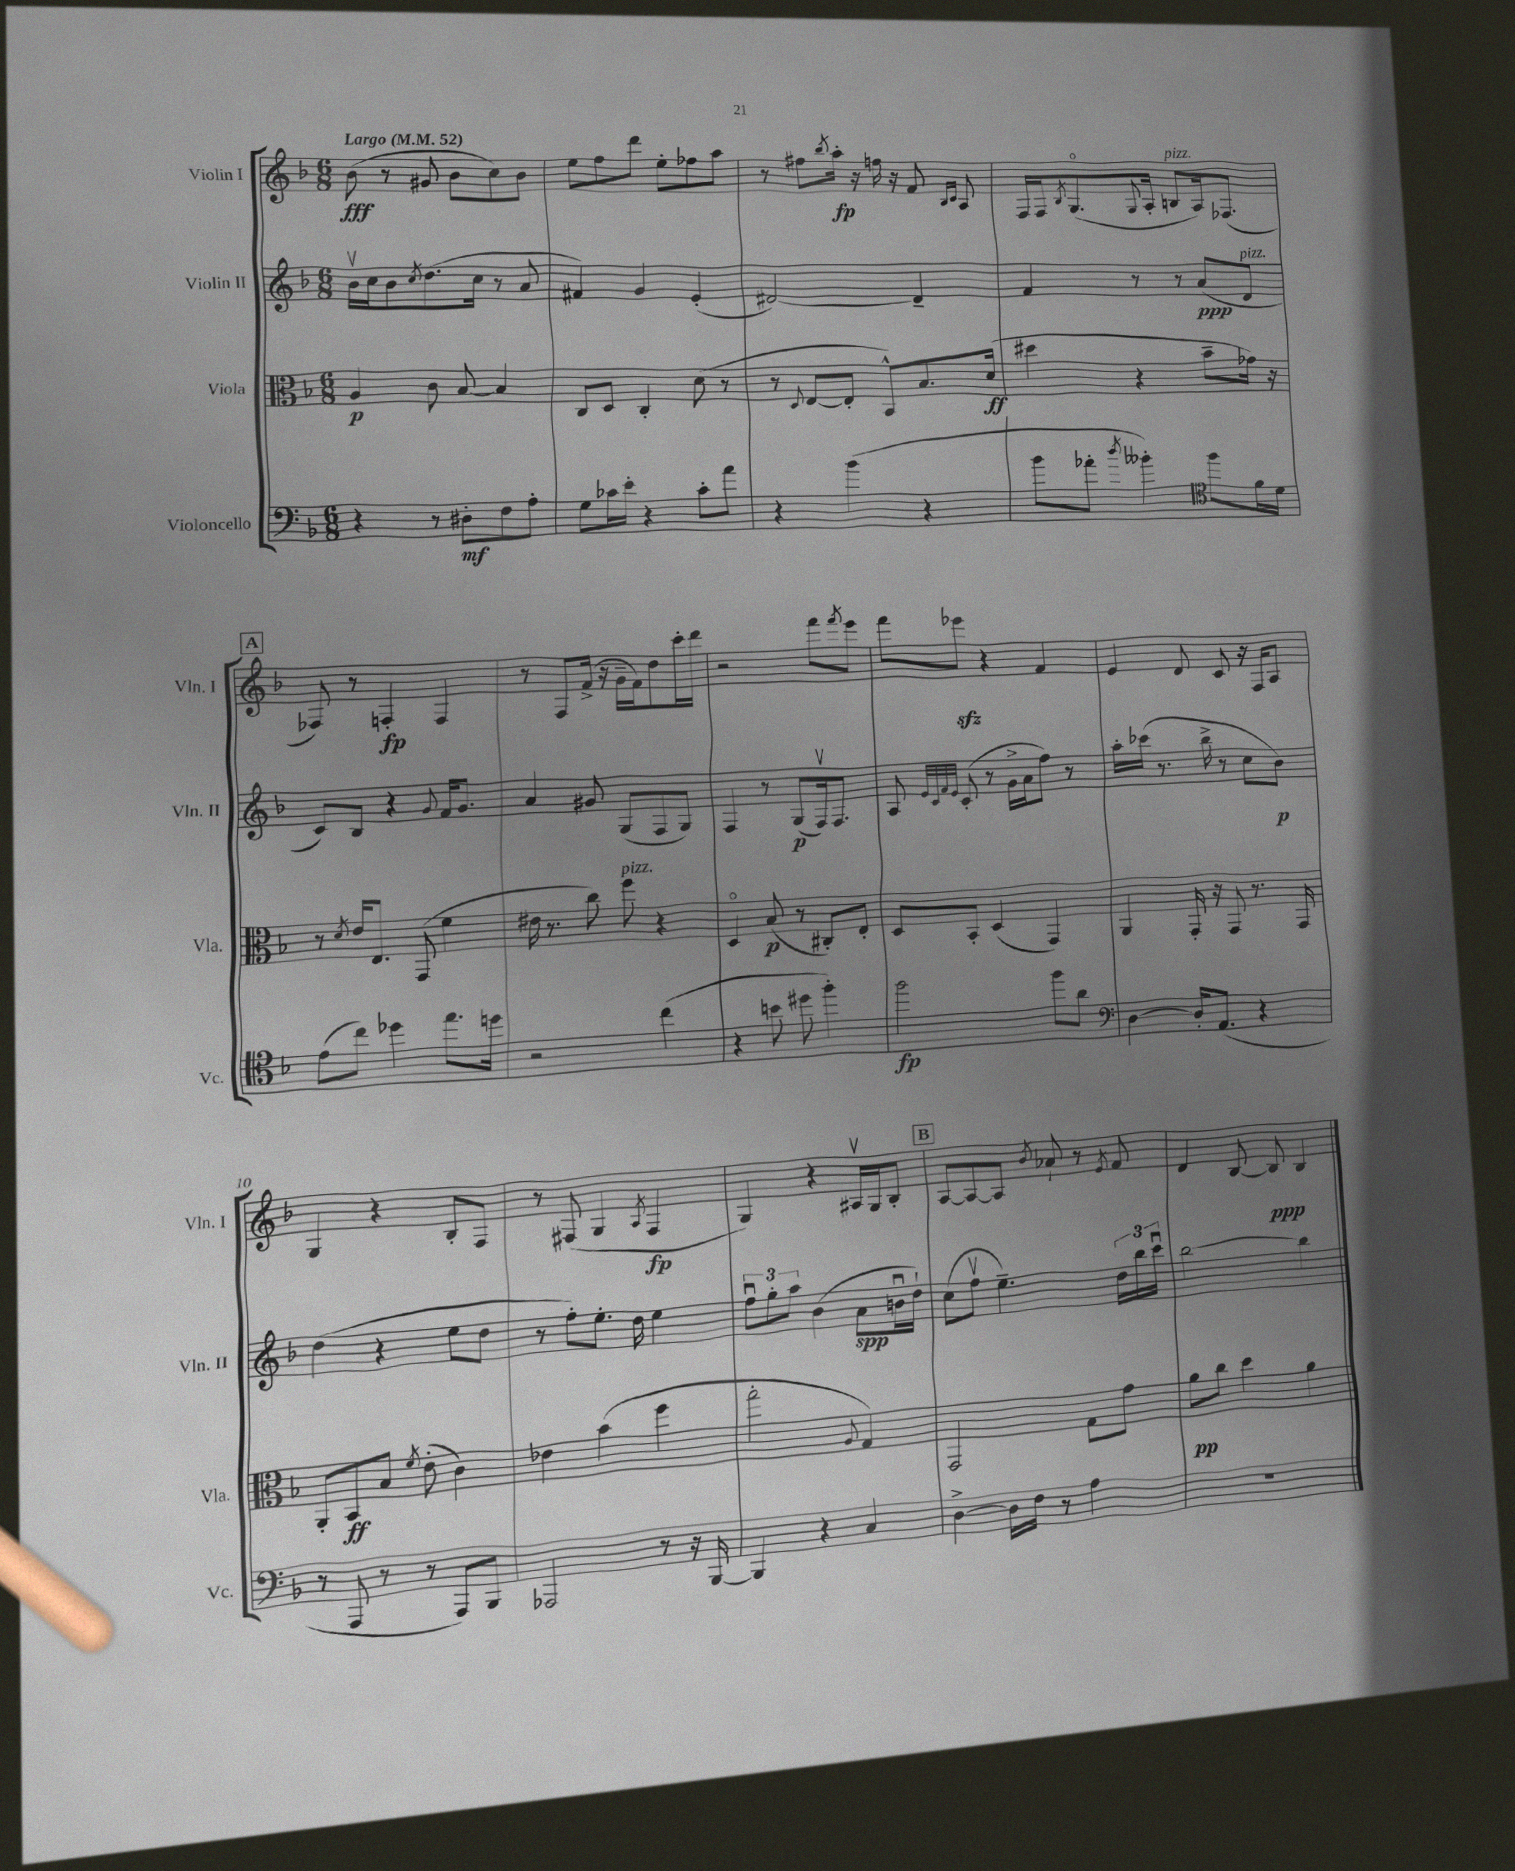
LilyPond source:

<<
\new StaffGroup <<
\new Staff = "s0" \with { instrumentName = "Violin I" shortInstrumentName = "Vln. I" } {
    \clef treble \key f \major \numericTimeSignature \time 6/8 \tempo "Largo" 4 = 52
    bes'8\fff( r8 gis'8 bes'8 c''8) bes'8 |
    e''8 f''8 d'''8 e''8-. fes''8 a''8 |
    r8 fis''8 \acciaccatura { bes''8 } a''16-.\fp r16 f''16 r16 f'8 \grace { bes16 c'16 } a8 |
    f16 f16 \acciaccatura { bes8 } g8.\flageolet( \appoggiatura { g8 } a16-. b8^\markup { \italic "pizz." } a16) fes8.( |
    \mark \markup { \box "A" } fes8) r8 f4-.\fp f4 |
    r8 f8 f'16->( r16 g'16-- f'16) d''8 c'''16-. d'''16 |
    r2 f'''8 \acciaccatura { f'''8 } e'''8 |
    f'''8 ees'''8\sfz r4 f'4 |
    e'4 d'8 c'8 r16 f16 a8 |
    g4 r4 bes8-. f8 |
    r8 fis8( g4 \acciaccatura { a8 } fis4\fp |
    g4) r4 ais16\upbow g16 bes8-. |
    \mark \markup { \box "B" } a8~ a8~ a8 \acciaccatura { bes'8 } aes'8-! r8 \acciaccatura { e'8 } f'8 |
    d'4 bes8~ bes8\ppp bes4 \bar "|." |
}
\new Staff = "s1" \with { instrumentName = "Violin II" shortInstrumentName = "Vln. II" } {
    \clef treble \key f \major \numericTimeSignature \time 6/8
    bes'16\upbow c''16 bes'8 \acciaccatura { c''8 } d''8.( c''16 r8 a'8 |
    fis'4) g'4 e'4-.( |
    dis'2~) dis'4-- |
    f'4 r8 r8 a'8\ppp( d'8^\markup { \italic "pizz." } |
    \mark \markup { \box "A" } c'8) bes8 r4 \appoggiatura { g'8 } f'16 g'8. |
    a'4 gis'8 g8( f8 g8) |
    f4 r8 g8\p( f16\upbow) f8. |
    a8 \grace { e'32 c'32 f'32 e'32 } c'8-.( r8 g'16-> a'16 f''8) r8 |
    a''16-. ces'''16( r8. bes''16-> r8 c''8 bes'8\p) |
    d''4( r4 e''8 d''8 |
    r8 f''8-.) e''8.-. d''16 e''4 |
    \tuplet 3/2 { f''8\downbow g''8-. a''8 } bes'4( a'8\spp b'16\downbow d''16-!) |
    \mark \markup { \box "B" } c''8( f''8\upbow e''4.--) \tuplet 3/2 { d''16 bes''16 c'''16\downbow } |
    bes''2~ bes''4 \bar "|." |
}
\new Staff = "s2" \with { instrumentName = "Viola" shortInstrumentName = "Vla." } {
    \clef alto \key f \major \numericTimeSignature \time 6/8
    a4\p c'8 bes8~ bes4 |
    c8 d8 c4-. d'8( r8 |
    r8 \appoggiatura { d8 } e8~ e8-. bes,8-^) bes8. d'16\ff( |
    dis''4 r4 bes'8-- ges'16) r16 |
    \mark \markup { \box "A" } r8 \acciaccatura { d'8 } e'16 e8. g,8( f'4 |
    eis'16 r8. c''8) f''8^\markup { \italic "pizz." } r4 |
    d4\flageolet bes8\p( r8 cis8-.) e8-. |
    d8 bes,8-. d4( g,4) |
    a,4 g,16-. r16 g,8 r8. g,16 |
    a,8-. bes,8\ff bes8 \acciaccatura { f'8 } e'8-.( c'4) |
    ees'4 bes'4( f''4 |
    g''2-. \appoggiatura { a8 } g4) |
    \mark \markup { \box "B" } g,2 g8 g'8 |
    a'8\pp c''8 d''4 a'4 \bar "|." |
}
\new Staff = "s3" \with { instrumentName = "Violoncello" shortInstrumentName = "Vc." } {
    \clef bass \key f \major \numericTimeSignature \time 6/8
    r4 r8 dis8-.\mf f8 a8-. |
    g8 ces'16 e'16-. r4 ces'8-. a'8 |
    r4 bes'4( r4 |
    bes'8 aes'8-. \acciaccatura { d''8 } beses'4-.) \clef tenor f''8 f'16 d'16 |
    \mark \markup { \box "A" } e'8( c''8) des''4 e''8. d''16 |
    r2 c''4( |
    r4 b'8 dis''8 f''4-.) |
    f''2\fp f''8 a'8 |
    \clef bass d4~ d16-. a,8.( r4 |
    r8 a,,8 r8 r8 a,,8) bes,,8 |
    aes,,2 r8 r16 bes,,16~ |
    bes,,4 r4 c4 |
    \mark \markup { \box "B" } d4~-> d16 f16 r8 a4 |
    R2. \bar "|." |
}
>>
>>
